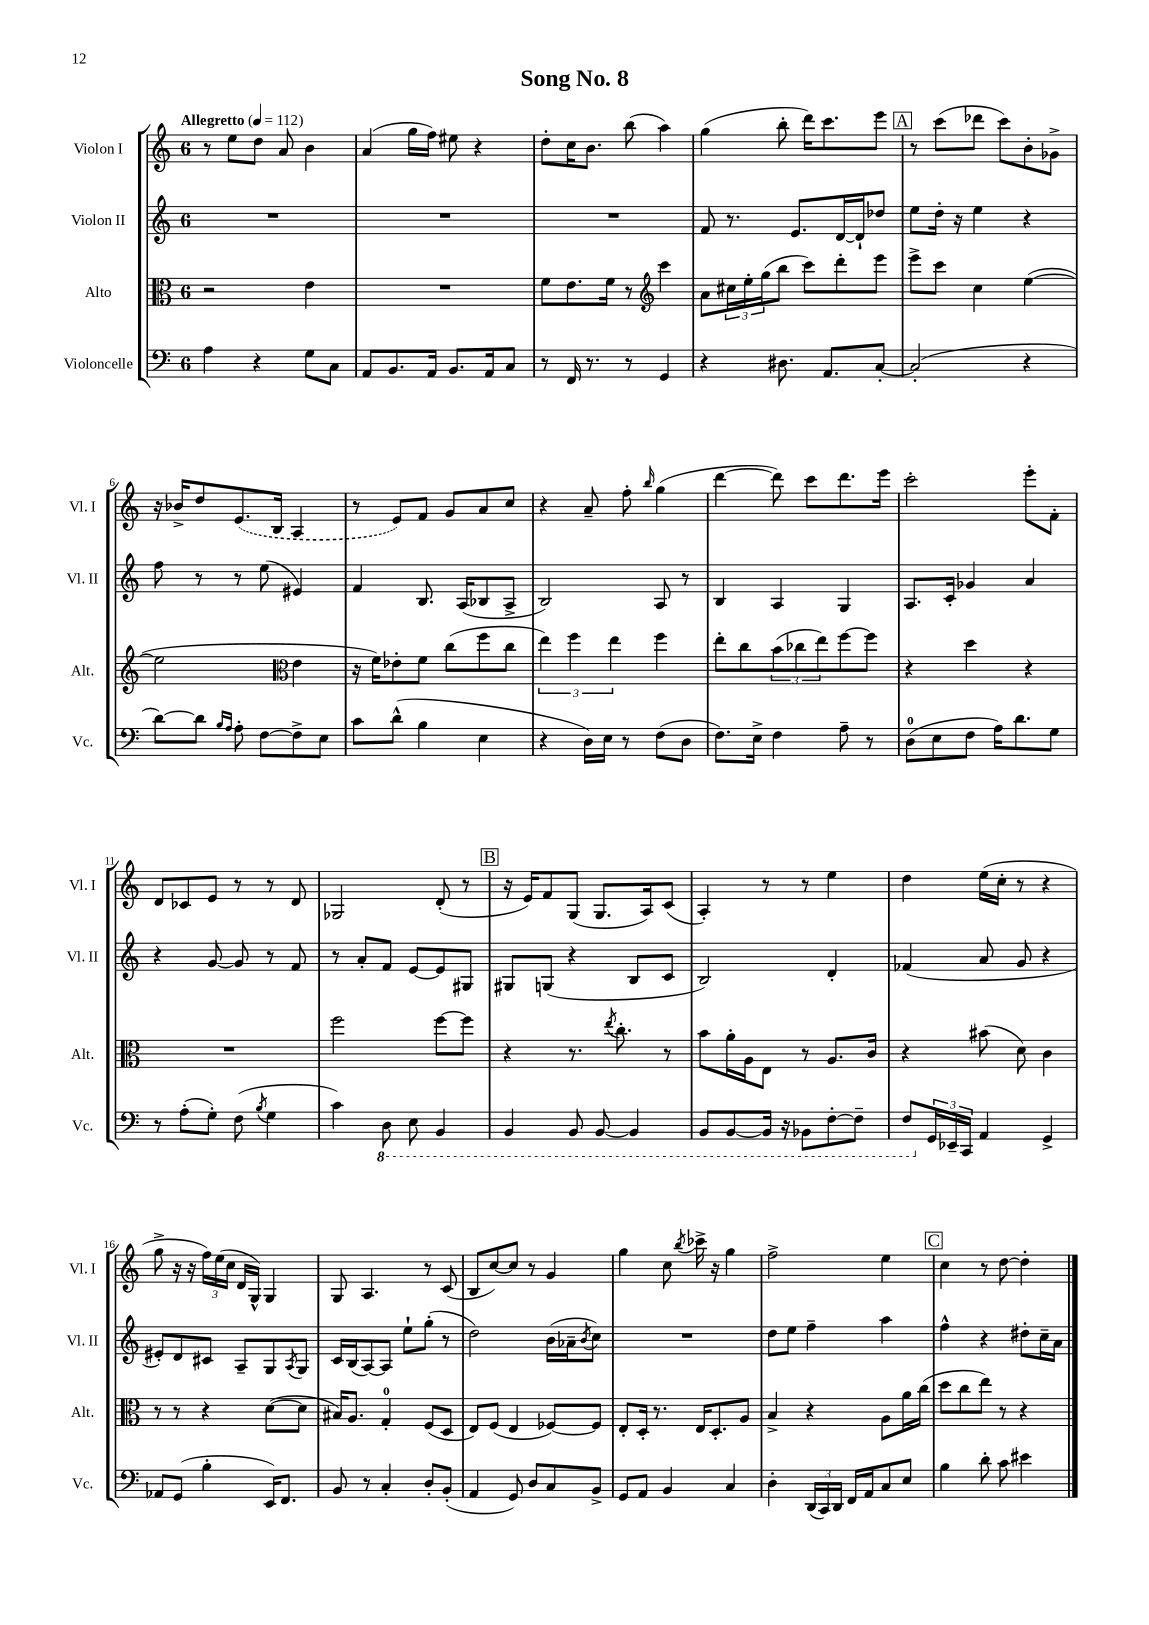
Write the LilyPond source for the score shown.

\header { title = "Song No. 8" }
<<
\new StaffGroup <<
\new Staff = "s0" \with { instrumentName = "Violon I" shortInstrumentName = "Vl. I" } {
    \clef treble \key c \major \once \override Staff.TimeSignature.style = #'single-digit \time 6/8 \tempo "Allegretto" 4 = 112
    r8 e''8 d''8 a'8 b'4 |
    a'4( g''16 f''16) eis''8 r4 |
    d''8-. c''16 b'8. b''8( a''4) |
    g''4( b''8-. d'''16) c'''8. e'''8 |
    \mark \markup { \box "A" } r8 c'''8( des'''8 c'''8) b'8-. ges'8-> |
    r16 bes'16-> d''8 \once \slurDashed e'8.( b16 a4 |
    r8 e'8) f'8 g'8 a'8 c''8 |
    r4 a'8-- f''8-. \grace { b''16 } g''4( |
    d'''4~ d'''8) c'''8 d'''8. e'''16 |
    c'''2-. e'''8-. f'8-. |
    d'8 ces'8 e'8 r8 r8 d'8 |
    ges2 d'8-.( r8 |
    \mark \markup { \box "B" } r16 e'16) f'8 g8( g8. a16) c'8( |
    a4-.) r8 r8 e''4 |
    d''4 e''16( c''16-. r8 r4 |
    g''8-> r16 r16 \tuplet 3/2 { f''16) e''16( c''16 } d'16 g16-^) g4 |
    g8 a4. r8 c'8( |
    b8 c''8~) c''8 r8 g'4 |
    g''4 c''8 \acciaccatura { b''8 } ces'''16-> r16 g''4 |
    f''2-> e''4 |
    \mark \markup { \box "C" } c''4 r8 d''8~ d''4-. \bar "|." |
}
\new Staff = "s1" \with { instrumentName = "Violon II" shortInstrumentName = "Vl. II" } {
    \clef treble \key c \major \once \override Staff.TimeSignature.style = #'single-digit \time 6/8
    R2. |
    R2. |
    R2. |
    f'8 r8. e'8. d'16~ d'16-! des''8 |
    \mark \markup { \box "A" } e''8 d''16-. r16 e''4 r4 |
    f''8 r8 r8 e''8( eis'4) |
    f'4 b8. a16( bes8 a8-> |
    b2) a8 r8 |
    b4 a4 g4 |
    a8. c'16-. ges'4 a'4 |
    r4 g'8~ g'8 r8 f'8 |
    r8 a'8-. f'8 e'8~ e'8 gis8 |
    \mark \markup { \box "B" } gis8 g8( r4 b8 c'8 |
    b2) d'4-. |
    fes'4( a'8 g'8 r4 |
    eis'8-.) d'8 cis'8 a8-- g8 \acciaccatura { a8 } g8 |
    c'16 b16( a8~) a8 e''8-! g''8-.( r8 |
    d''2) b'16( aes'16-- \acciaccatura { b'8 } c''8) |
    R2. |
    d''8 e''8 f''4-- a''4 |
    \mark \markup { \box "C" } f''4-^ r4 dis''8-. c''16-- a'16 \bar "|." |
}
\new Staff = "s2" \with { instrumentName = "Alto" shortInstrumentName = "Alt." } {
    \clef alto \key c \major \once \override Staff.TimeSignature.style = #'single-digit \time 6/8
    r2 e'4 |
    R2. |
    f'8 e'8. f'16 r8 \clef treble c'''4 |
    a'8 \tuplet 3/2 { cis''16 e''16-. g''16( } b''8 c'''8) d'''8-. e'''8 |
    \mark \markup { \box "A" } e'''8-> c'''8 c''4 e''4~( |
    e''2 \clef alto e'4 |
    r16 f'16) ees'8-. f'8 c''8( f''8 c''8 |
    \tuplet 3/2 { e''4) f''4 e''4 } f''4 |
    e''8-. c''8 \tuplet 3/2 { b'8( ces''8 e''8) } f''8~ f''8 |
    r4 d''4 r4 |
    R2. |
    f''2 f''8~ f''8 |
    \mark \markup { \box "B" } r4 r8. \acciaccatura { e''8 } c''8.-. r8 |
    b'8 a'16-. a16 e8 r8 a8. c'16 |
    r4 bis'8( d'8) c'4 |
    r8 r8 r4 d'8~( d'8 |
    bis16) a8. g4-0-. f8( d8 |
    e8) f8( e4 fes8~) fes8 |
    e8-. d16-. r8. e16 d8.-. a8 |
    b4-> r4 a8 a'16 c''16( |
    \mark \markup { \box "C" } d''8 c''8 e''8) r8 r4 \bar "|." |
}
\new Staff = "s3" \with { instrumentName = "Violoncelle" shortInstrumentName = "Vc." } {
    \clef bass \key c \major \once \override Staff.TimeSignature.style = #'single-digit \time 6/8
    a4 r4 g8 c8 |
    a,8 b,8. a,16 b,8. a,16 c8 |
    r8 f,16 r8. r8 g,4 |
    r4 dis8. a,8. c8~-. |
    \mark \markup { \box "A" } c2-.( r4 |
    d'8~) d'8 \grace { b16 a16 } a8-. f8~ f8-> e8 |
    c'8 d'8-^( b4 e4 |
    r4 d16) e16 r8 f8( d8 |
    f8.) e16-> f4 a8-- r8 |
    d8-0( e8 f8 a16) d'8. g8 |
    r8 a8-.( g8-.) f8( \acciaccatura { b8 } g4 |
    c'4) \ottava #-1 d,8 e,8 b,,4 |
    \mark \markup { \box "B" } b,,4 b,,8 b,,8~ b,,4 |
    b,,8 b,,8~ b,,16 r16 bes,,8 f,8~-. f,8-- |
    f,8 \ottava #0 \tuplet 3/2 { g,16 ees,16-- c,16 } a,4 g,4-> |
    aes,8 g,8( b4-. e,16) f,8. |
    b,8 r8 c4-. d8-. b,8-.( |
    a,4 g,8) d8 c8 b,8-> |
    g,8 a,8 b,4 c4 |
    d4-. \tuplet 3/2 { d,16( c,16) d,16 } f,16 a,16 c8 e8 |
    \mark \markup { \box "C" } b4 d'8-. c'8 eis'4 \bar "|." |
}
>>
>>
